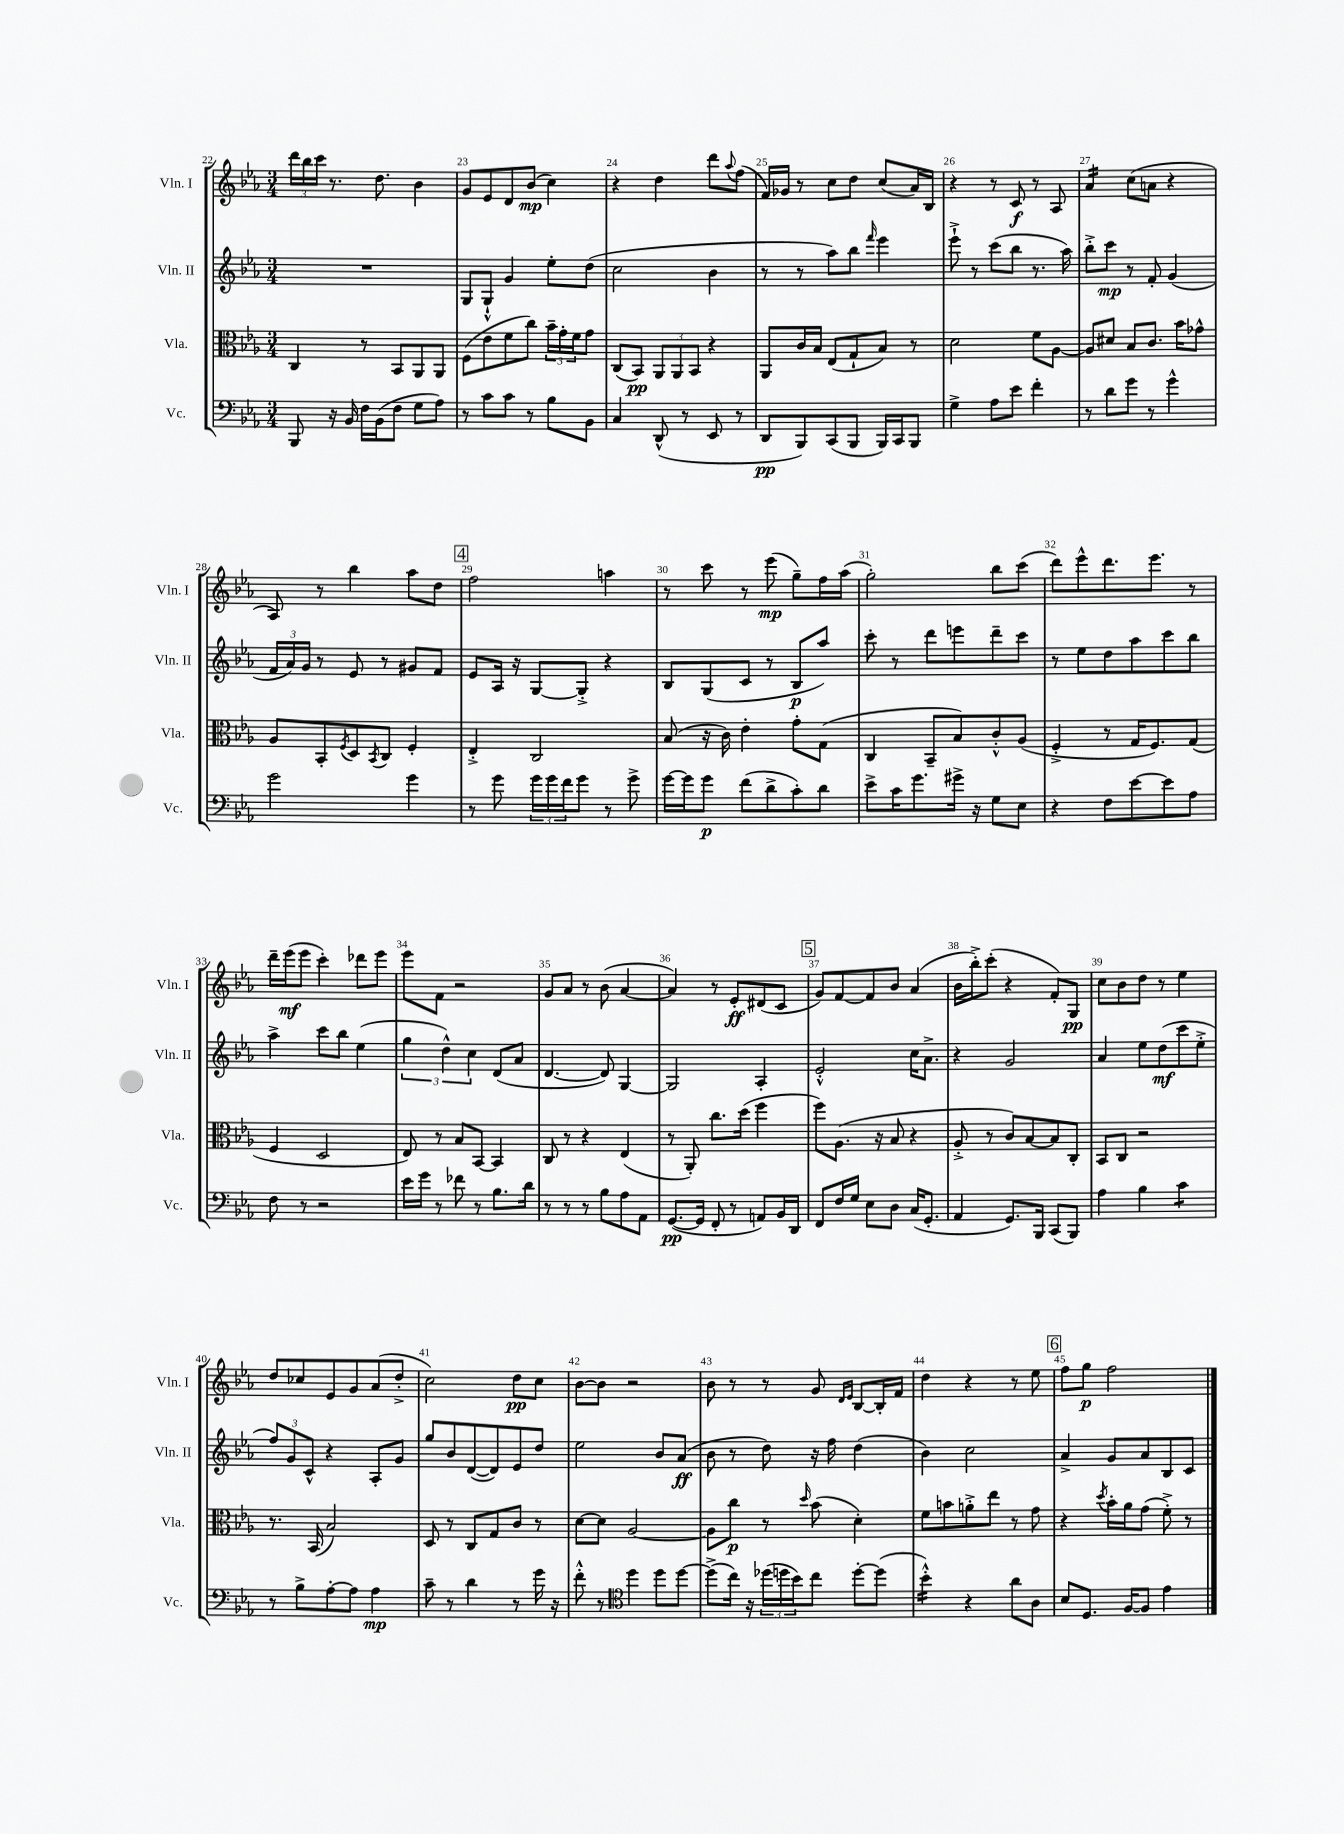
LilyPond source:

<<
\new StaffGroup <<
\new Staff = "s0" \with { instrumentName = "Vln. I" shortInstrumentName = "Vln. I" } {
    \clef treble \key ees \major \numericTimeSignature \time 3/4
    \tuplet 3/2 { d'''16 bes''16 c'''16 } r8. d''8. bes'4 |
    g'8 ees'8 d'8 bes'8\mp( c''4) |
    r4 d''4 d'''8 \appoggiatura { aes''8 } f''8( |
    f'16) ges'16 r8 c''8 d''8 c''8( aes'16) bes16 |
    r4 r8 c'8\f r8 aes8 |
    aes'4:16 c''8( a'8 r4 |
    aes8) r8 bes''4 aes''8 d''8 |
    \mark \markup { \box "4" } f''2 a''4 |
    r8 c'''8 r8 ees'''8\mp( g''8--) f''16 aes''16( |
    g''2-.) bes''8 c'''8( |
    d'''8) ees'''8-^ d'''8. ees'''8. r8 |
    d'''16-- ees'''16\mf( ees'''8 c'''4-.) des'''8 ees'''8 |
    ees'''8 f'8 r2 |
    g'8 aes'8 r8 bes'8( aes'4~ |
    aes'4) r8 ees'8-.\ff dis'8( c'8 |
    \mark \markup { \box "5" } g'8) f'8~ f'8 bes'8 aes'4( |
    bes'16 bes''16-.->) c'''8-.( r4 f'8-.) g8\pp |
    c''8 bes'8 d''8 r8 ees''4 |
    d''8 ces''8 ees'8 g'8 aes'8( d''8-.-> |
    c''2) d''8\pp c''8 |
    bes'8~ bes'8 r2 |
    bes'8 r8 r8 g'8 \grace { d'16 ees'16 } bes8~ bes16-. f'16 |
    d''4 r4 r8 ees''8 |
    \mark \markup { \box "6" } f''8 g''8\p f''2 \bar "|." |
}
\new Staff = "s1" \with { instrumentName = "Vln. II" shortInstrumentName = "Vln. II" } {
    \clef treble \key ees \major \numericTimeSignature \time 3/4
    R2. |
    g8 g8-!-^ g'4 ees''8-. d''8( |
    c''2 bes'4 |
    r8 r8 aes''8) bes''8 \grace { f'''16 } ees'''4 |
    ees'''8-!-> r8 c'''8( bes''8 r8. aes''16) |
    bes''8-.-> c'''8\mp r8 f'8-. g'4( |
    \tuplet 3/2 { f'16 aes'16) g'16 } r8 ees'8 r8 gis'8 f'8 |
    \mark \markup { \box "4" } ees'8 aes16 r16 g8~ g8-.-> r4 |
    bes8 g8( c'8 r8 bes8\p aes''8) |
    c'''8-. r8 d'''8 e'''8 d'''8-- c'''8 |
    r8 ees''8 d''8 aes''8 c'''8 bes''8 |
    aes''4-> c'''8 bes''8 ees''4( |
    \tuplet 3/2 { g''4 d''4-^) c''4 } d'8( aes'8 |
    d'4.~ d'8) g4~ |
    g2 aes4-. |
    \mark \markup { \box "5" } ees'2-.-^ c''16 aes'8.-> |
    r4 g'2 |
    aes'4 ees''8 d''8\mf( c'''8 ees''8-.-> |
    \tuplet 3/2 { f''8) g'8 c'8-^ } r4 aes8-. g'8 |
    g''8 bes'8 d'8~( d'8) ees'8 d''8 |
    ees''2 bes'8 aes'8\ff( |
    bes'8 r8 d''8) r16 f''16 d''4( |
    bes'4) c''2 |
    \mark \markup { \box "6" } aes'4-> g'8 aes'8 bes8 c'8 \bar "|." |
}
\new Staff = "s2" \with { instrumentName = "Vla." shortInstrumentName = "Vla." } {
    \clef alto \key ees \major \numericTimeSignature \time 3/4
    c4 r8 bes,8 aes,8 aes,8 |
    f8( ees'8 f'8 c''8) \tuplet 3/2 { bes'16-- g'16-. f'16 } g'8 |
    c8( bes,8\pp) \tuplet 3/2 { aes,8 aes,8 bes,8 } r4 |
    aes,8 c'16 bes16 ees8( g8-! bes8) r8 |
    d'2 f'8 aes8~ |
    aes8 dis'8 bes8 c'8. bes'16 ges'8-^ |
    aes8 bes,8-. \acciaccatura { f8 } d8 \acciaccatura { bes,8 } c8 f4-. |
    \mark \markup { \box "4" } ees4-.-> c2 |
    bes8( r16 c'16) ees'4-. g'8-. g8( |
    c4 bes,8-- bes8) c'8-.-^ aes8( |
    f4-.-> r8 g16 f8.) g8( |
    f4 d2 |
    ees8) r8 bes8 bes,8~ bes,4 |
    c8 r8 r4 ees4( |
    r8 aes,8-.) c''8. d''16( f''4 |
    \mark \markup { \box "5" } f''8) aes8.( r16 bes8 r4 |
    aes8-.-> r8 c'8) bes8~ bes8 c8-. |
    bes,8 c8 r2 |
    r8. bes,16( bes2) |
    d8 r8 c8 g8 c'8 r8 |
    d'8~ d'8 aes2~ |
    aes8 c''8\p r8 \grace { d''16 } bes'8( d'4-.) |
    f'8 b'8 a'8-.-> ees''8 r8 g'8 |
    \mark \markup { \box "6" } r4 \acciaccatura { d''8 } bes'16-. aes'16 g'8( f'8-.->) r8 \bar "|." |
}
\new Staff = "s3" \with { instrumentName = "Vc." shortInstrumentName = "Vc." } {
    \clef bass \key ees \major \numericTimeSignature \time 3/4
    bes,,8 r16 bes,16 f16 bes,16( f8 g8 aes8) |
    r8 c'8 c'8 r8 bes8 bes,8 |
    c4 d,8-^( r8 ees,8 r8 |
    d,8\pp bes,,8) c,8( bes,,8 bes,,16) c,16 bes,,8 |
    g4-> aes8 ees'8 f'4-. |
    r8 d'8 g'8 r8 g'4-^ |
    g'2 g'4 |
    \mark \markup { \box "4" } r8 g'8 \tuplet 3/2 { g'16 g'16 f'16 } g'8 r8 g'8-> |
    g'16~ g'16 g'8\p f'8( d'8-> c'8-.) d'8 |
    ees'8-> c'16 g'8. gis'16-> r16 g8 ees8 |
    r4 f8 ees'8~ ees'8 aes8 |
    f8 r8 r2 |
    ees'16 g'16 r8 fes'8 r8 bes8. d'16 |
    r8 r8 r8 bes8 aes8 aes,8 |
    g,8.~\pp( g,16 f,8-. r8 a,8) bes,16 d,16 |
    \mark \markup { \box "5" } f,8 f16 g16 ees8 d8 c16( g,8.-. |
    aes,4 g,8.) bes,,16 c,8( bes,,8) |
    aes4 bes4 c'4:8 |
    r8 bes8-> aes8~-. aes8 aes4\mp |
    c'8-- r8 d'4 r8 g'16 r16 |
    f'8-.-^ r8 \clef tenor d''4 d''8 d''8~ |
    d''8->( c''16) r16 \tuplet 3/2 { des''16( d''16 bes'16) } c''8 d''8~-. d''8( |
    bes'4:16-.-^) r4 aes'8 aes8 |
    \mark \markup { \box "6" } bes8 d8. f16~ f8 ees'4 \bar "|." |
}
>>
>>
\layout { \context { \Score currentBarNumber = #22 \override BarNumber.break-visibility = ##(#f #t #t) barNumberVisibility = #all-bar-numbers-visible } }
